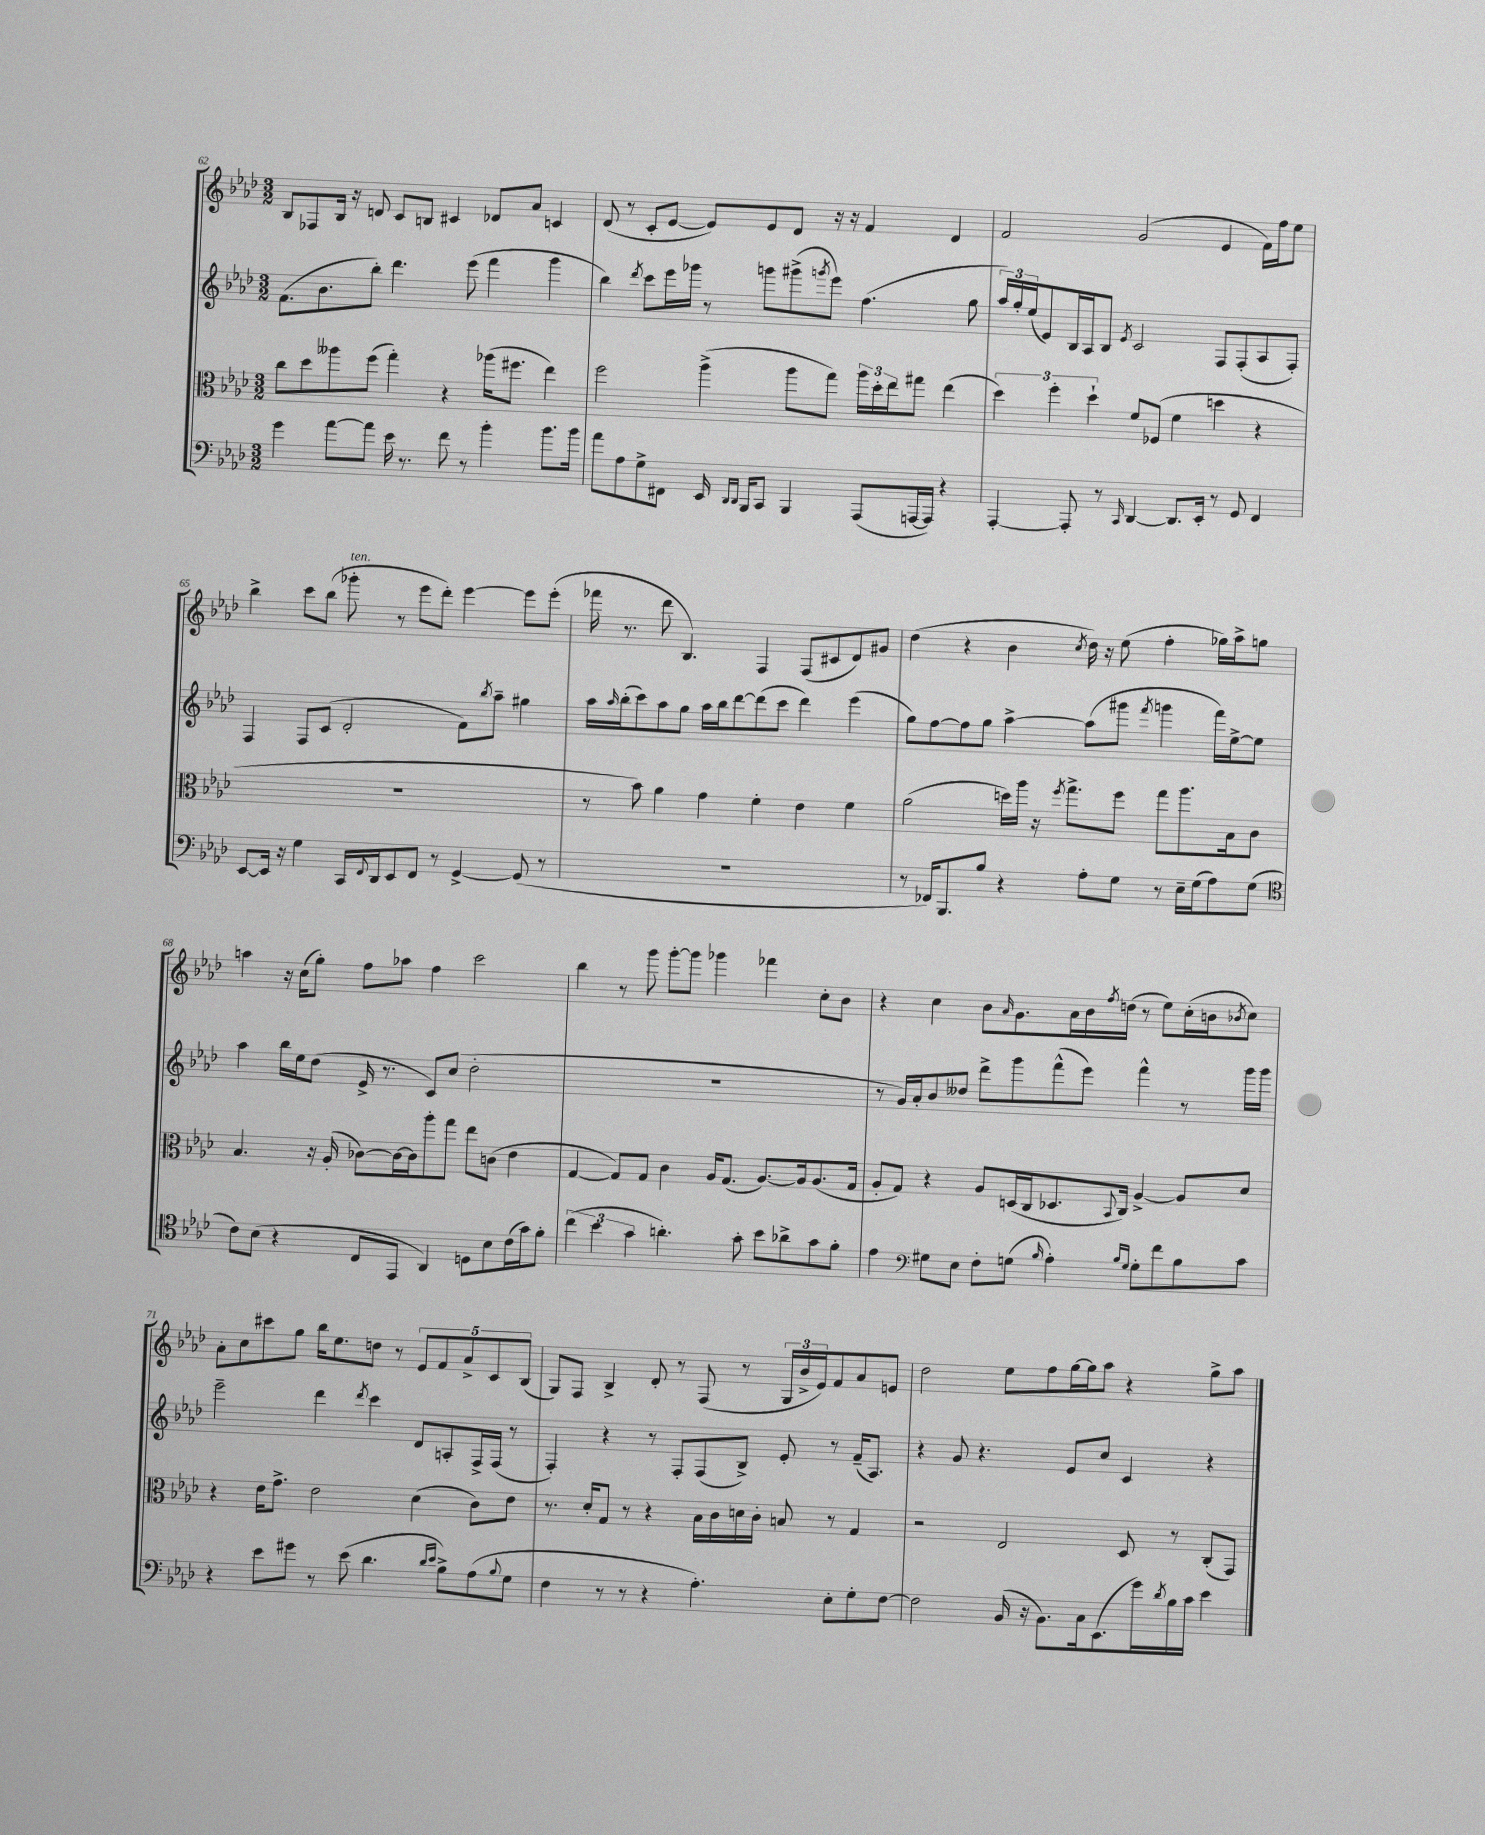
<<
\new StaffGroup <<
\new Staff = "s0" {
    \clef treble \key aes \major \numericTimeSignature \time 3/2
    bes8 fes8 bes16 r16 d'8 c'8 b8 cis'4 des'8 aes'8 c'4 |
    des'8( r8 c'8-. ees'8~ ees'8) ees'8 des'8 r16 r16 f'4 des'4 |
    f'2 g'2( ees'4 f'16) f''16 ees''8 |
    bes''4-> c'''8 bes''8( ges'''8-.^\markup { \italic "ten." } r8 ees'''8 des'''8-.) ees'''4~ ees'''8 ees'''8-.( |
    fes'''16 r8. des'''8 bes4.) f4 f8( cis'8 des'8) gis'8 |
    des''4( r4 bes'4 \acciaccatura { c''8 } des''16) r16 ees''8( f''4-. ges''16) aes''16-> g''8 |
    a''4 r16 c''16( g''8-.) f''8 aes''8 f''4 c'''2 |
    bes''4 r8 g'''8 g'''8~-. g'''8 ges'''4 fes'''4 c''8-. bes'8 |
    r4 c''4 bes'8 \grace { aes'16 } g'8. aes'16 bes'16 \acciaccatura { f''8 } d''16( r8 ees''8) c''16-.( b'16 \acciaccatura { bes'8 } c''8) |
    aes'8-. c''8 cis'''8 g''8 bes''16 ees''8. d''8 r8 \tuplet 5/4 { ees'8 f'8 aes'8-> c'8 bes8( } |
    g8) f8 bes4-> des'8-. r8 f8( r8 \tuplet 3/2 { g16 bes'16-> ees'16) } f'8 aes'8 e'8 |
    des''2 ees''8 f''8 g''16~ g''16 aes''8 r4 g''8-> aes''8 \bar "|." |
}
\new Staff = "s1" {
    \clef treble \key aes \major \numericTimeSignature \time 3/2
    f'8.( bes'8. bes''8-.) des'''4. ees'''8( f'''4 g'''4 |
    bes''4) \acciaccatura { des'''8 } c'''8 ees'''16 ges'''16 r8 g'''8 gis'''8->( \acciaccatura { g'''8 } ees'''8) f''4.( g''8 |
    \tuplet 3/2 { aes''16) g''16-. ees''16( } ees'8) bes16 aes16 bes8 \acciaccatura { ees'8 } c'2 f8 f8-.( aes8 f8-.) |
    f4 f8 c'8( des'2-. f'8) \acciaccatura { bes''8 } aes''8-- gis''4 |
    aes''16 \grace { aes''16 } bes''16-.( c'''8) aes''8 g''8 aes''16 bes''16 des'''8~ des'''8( c'''8 des'''4) ees'''4( |
    g''8) f''8~ f''8 g''8 aes''4~-> aes''8( gis'''8 \acciaccatura { f'''8 } g'''4 f'''16) ees''16~-> ees''8 |
    aes''4 bes''16 ees''16 des''8( ees'16-> r8. c'8) c''8( des''2-. |
    R1. |
    r8 g'16) aes'16-. bes'8 deses''8 des'''8-> g'''8 f'''8-^( ees'''8) f'''4-^ r8 g'''16 g'''16 |
    ees'''2-- des'''4 \acciaccatura { des'''8 } c'''4 des'8 a8-. f16-> f16( r8 |
    f4-.) r4 r8 f8-. f8( bes8->) ees'8-. r8 f'16--( aes8.) |
    r4 g'8 r4. ees'8 c''8 c'4 r4 \bar "|." |
}
\new Staff = "s2" {
    \clef alto \key aes \major \numericTimeSignature \time 3/2
    c''8 des''8 aeses''8 f''8( g''4-.) r4 aes''16( fis''8. ees''4) |
    f''2 aes''4->( aes''8 g''8) \tuplet 3/2 { aes''16 des''16-. ees''16 } gis''8 ees''4( |
    \tuplet 3/2 { des''4) f''4-. des''4-! } f'8 fes8( f'4 d''4 r4 |
    R1. |
    r8 bes'8) aes'4 g'4 f'4-. ees'4 f'4 |
    aes'2( d''16) aes''16 r16 \acciaccatura { f''8 } g''8.-> f''8 g''8 aes''8. bes16 c'8 |
    bes4. r16 aes16-.( ces'8~) ces'16~ ces'16 aes''8-. g''8 ees''8 c'8( ees'4 |
    g4~ g8) g8 c'4 aes16 g8.( aes8.~) aes16 aes8.( g16 |
    aes8-. g8) r4 aes8 d16( c16 des8. \appoggiatura { bes,8 } c16) aes4~-> aes8 des'8 |
    r4 ees'16 g'8.-> ees'2 des'4( c'8) ees'8 |
    r8. des'16-. g8 r8 r4 bes16 c'16 d'16 c'16-. b8 r8 g4 |
    r2 ees2 des8 r8 c8-.( g,8) \bar "|." |
}
\new Staff = "s3" {
    \clef bass \key aes \major \numericTimeSignature \time 3/2
    g'4 aes'8~ aes'8 ees'16 r8. f'8 r8 bes'4-. bes'8. bes'16 |
    aes'8 aes8 g8-> fis,8 ees,16 \grace { des,16 des,16 } bes,,16 c,8 bes,,4 aes,,8( a,,16~ a,,16) r4 |
    aes,,4~-. aes,,8-. r8 \grace { c,16 } des,4~ des,8. ees,16-. r8 g,8 f,4 |
    ees,8~ ees,16 r16 g4 c,16 \appoggiatura { f,8 } des,16 ees,8 f,8 r8 g,4~-> g,8( r8 |
    R1. |
    r8 fes,16) bes,,8. bes8 r4 aes8-. g8 r8 ees16-- g16( aes8) g8( |
    \clef tenor c'8) bes8( r4 c8 ees,8 aes,4) d8 bes8 c'16( g'16) f'8-. |
    \tuplet 3/2 { c''4( bes'4 g'4 } a'4.-.) g'8-. bes'8 aes'8-> g'8 f'8-. |
    ees'4 \clef bass gis8 ees8 f8-. g8( \grace { bes16 } aes4-.) \grace { bes16 g16 } g8-. f'8 bes8 c'8 |
    r4 ees'8 gis'8 r8 ees'8( des'4. \grace { des'16 ees'16 } bes8->) aes8( \appoggiatura { bes8 } g8 |
    f4 r8 r8 r4 aes4.-.) ees8-. g8-. f8~ |
    f2 bes,16( r16 bes,8.) c16 ees,8.( g'16) \acciaccatura { des'8 } bes16 c'16 ees'4 \bar "|." |
}
>>
>>
\layout { \context { \Score currentBarNumber = #62 } }
